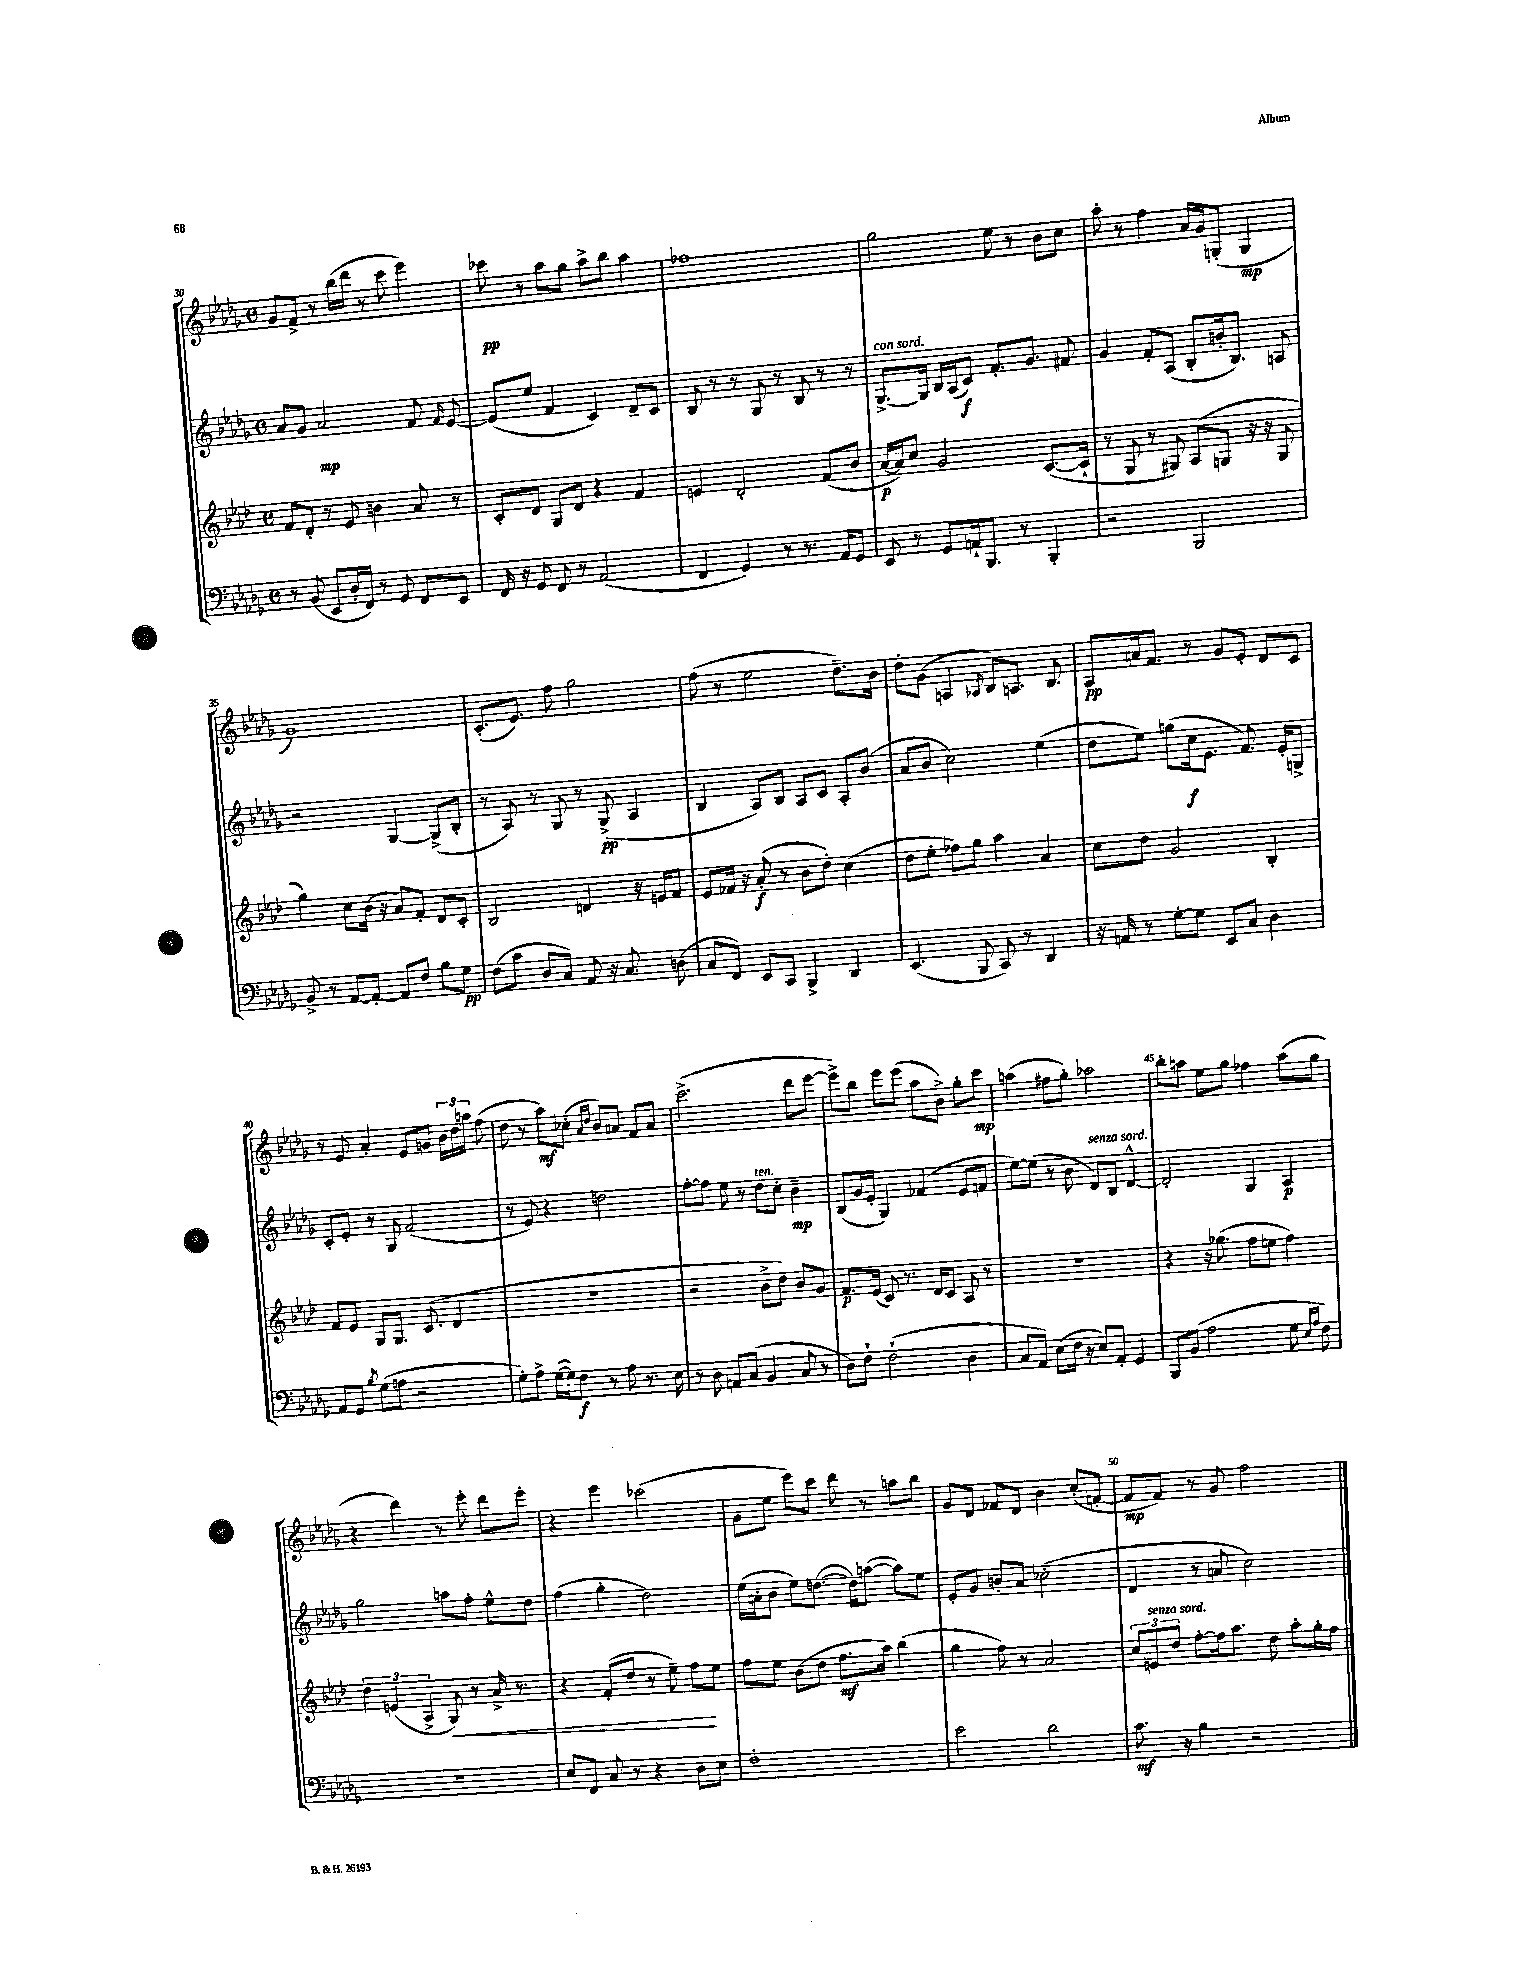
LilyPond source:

<<
\new StaffGroup <<
\new Staff = "s0" {
    \clef treble \key des \major \defaultTimeSignature \time 4/4
    \autoBeamOff ges'8[ f'8]-> r8 bes''16[( des'''16] r8 c'''8 ees'''4) |
    ces'''8\pp r8 aes''8[ ges''8] aes''8[-> bes''8] aes''4 |
    fes''1 |
    ges''2 ees''8 r8 bes'8[ c''8] |
    aes''8-. r8 f''4 aes'16[ ges'16 g8]-.( g4\mp |
    ges'1) |
    c'8.[-.( ees'8.]) f''8 ges''2 |
    f''8( r8 ees''2 des''8.[--) bes'16] |
    des''8[-. ges'8]( a4 \acciaccatura { aes8 } bes8[) a8.] bes8. |
    aes8[\pp a'16 f'8.] r8 ges'8[ ees'8]-. des'8[ c'8] |
    r8 ees'8 aes'4-. ees'8[ g'8] \tuplet 3/2 { bes'16[ des''16 a''16] } f''8( |
    des''8 r8 aes''8[\mf) ces''8]-.( \grace { aes'16[ des''16] } bes'8[) a'8] f'8[ a'8] |
    c'''2.->( des'''8[ ees'''8]~ |
    ees'''8[->) bes''8] ees'''8[ ees'''8]( aes''8[ bes'8]->) ges''8[-. c'''8]\mp |
    a''4( fis''8[ ges''8]-.) aes''2 |
    bes''8[-. a''8] ees''8[ ges''8] fes''4 a''8[( ges''8] |
    r4 des'''4) r8 ees'''8-. des'''8[ ees'''8]-. |
    r4 ees'''4 ces'''2( |
    ges'8[ ees''8] ees'''8[) c'''8] des'''8 r8 a''8[ bes''8] |
    ges'8[ des'8] fes'8[ des'8] bes'4 c''8[-.( f'8]~-. |
    f'8[\mp f'8]) r8 ges'8 f''2 \bar "|." |
}
\new Staff = "s1" {
    \clef treble \key des \major \defaultTimeSignature \time 4/4
    \autoBeamOff aes'8[ ges'8] aes'2\mp f'8 \grace { f'16 } ees'8~ |
    ees'8[( ees''8] f'4 c'4) des'8[-- c'8] |
    bes8 r8 r8 ges8 r8 bes8 r8 r8 |
    ges8.[~->^\markup { \italic "con sord." } ges16] bes16[ aes16( c'8]\f) f'8.[-. ges'8.] fis'8 |
    ges'4 f'8[-. aes8]( bes8[-. b'16-. bes8.]) a8 |
    r2 ges4~ ges8[->( bes8]-. |
    r8 aes8) r8 ges8 r8 ges8->\pp( aes4 |
    bes4 aes8[) bes8] aes8[ c'8] aes8[-. bes'8]( |
    aes'8[ bes'8] c''2) ees''4( |
    des''8[ ees''8]) g''8[( c''16\f ees'8.] f'8.) ees'16[-. g8]-> |
    c'8[-. ees'8]-. r8 ges8 f'2( |
    r8 ees'8) r4 d''2 |
    f''8[~-. f''8] ees''8 r8 des''8[^\markup { \italic "ten." } c''8]-. bes'4--\mp |
    bes8[( ges'16 ees'16]-. ges4) fes'4( ees'8[ f'8] |
    ees''8[~) ees''8]( r8 bes'8 des'8[^\markup { \italic "senza sord." }) bes8] des'4~-^ |
    des'2-. ges4 aes4\p |
    ges''2 a''8[ f''8]-. ees''8[-^ des''8] |
    f''4( ges''4-. des''2) |
    ees''16[( a'16-. bes'8] ees''8[) d''8.]~( d''16[) a''8]~( a''8[) ees''8] |
    ees'8[-. ges'8] b'8[-. aes'8] ces''2-.( |
    des'4 r8 a'8 c''2) \bar "|." |
}
\new Staff = "s2" {
    \clef treble \key aes \major \defaultTimeSignature \time 4/4
    \autoBeamOff f'8[ des'8]-. r8 ees'8 b'4 aes'8 r8 |
    c'8[-. des'8] g8[ des'8] r4 f'4 |
    e'4 des'2-. f'8[( bes'8] |
    aes'16[~\p aes'16) c''8] g'2 c'8.[~( c'16]-! |
    r8 g8 r8 gis8) aes8[( g8] r16 r16 g8 |
    g''4) c''8[ bes'16]( r16 aes'8[) f'8]-. des'8[ c'8]-. |
    bes2 d'4 r16 e'16[ f'8] |
    ees'8[ fes'16] r16 aes'8-.\f( r8 bes'8[ des''8]-.) c''4( |
    des''8[ ees''8]-. fes''8[) g''8] aes''4 aes'4 |
    c''8[ des''8] g'2 bes4-. |
    f'8[ ees'8] g8[ g8.] c'8.( des'4 |
    R1 |
    r2 bes'8[-> des''8]) bes'8[ g'8] |
    f'8.[\p ees'16]( c'8) r8. des'16[ c'8] aes8 r8 |
    r1 |
    r4 r16 ges''8.( f''8[ e''8] f''4) |
    \tuplet 3/2 { des''4 e'4( aes4-> } g8\<) r8 aes'16-> r8. |
    r4 f'8[-.( des''8] r8 ees''8--) f''8[\! ees''8] |
    f''8[ ees''8] bes'8[( des''8] f''8.[\mf aes''16]) bes''4( |
    g''4 f''8) r8 aes'2 |
    \tuplet 3/2 { c''8[ e'8^\markup { \italic "senza sord." } des''8] } f''8[~-. f''16 aes''8.] des''8 aes''8[-. g''16-. f''16] \bar "|." |
}
\new Staff = "s3" {
    \clef bass \key des \major \defaultTimeSignature \time 4/4
    \autoBeamOff r8 bes,8( ees,8[ des16-. f,16]) r8 ges,8 f,8[ ees,8] |
    f,16 r16 ges,8 f,8 r8 aes,2( |
    f,4 ges,4) r8 r8. aes,16[ ges,8] |
    ees,8 r8 ges,8[ a,16-! bes,,8.] r8 bes,,4-. |
    r2 bes,,2 |
    bes,8-> r8 aes,8[~ aes,8]~-. aes,8[ f8] bes8[ ges8]\pp |
    f8[( c'8] des8[ c8]) aes,8 r16 c8. d8( |
    c8[ f,8]) ees,8[ c,8] bes,,4-> des,4 |
    ees,4.( bes,,8 c,8) r8 des,4 |
    r16 a,16 r8 ges8[~-. ges8] ees,8[ c8] des4 |
    aes,8[ ges,8] \acciaccatura { bes8 } ges8[( a8] r2 |
    ges8[-.) aes8]-> ges16[~( ges16) f8]\f r8 aes8 r8. ees16 |
    r8 des8 a,8[ c8]( bes,4 c8 r8 |
    des8[) f8]-! f2-!( des4 |
    c8[ aes,8]) ees8[( f16] r16 ees8[) aes,8]-. ges,4 |
    bes,,8[ bes,8]( aes2 ges8 \grace { ees16[ aes16] } f8) |
    R1 |
    ees8[ f,8] c8 r8 r4 des8[ ees8] |
    f1-. |
    ees'2 des'2 |
    c'8.\mf r16 bes4 r2 \bar "|." |
}
>>
>>
\layout { \context { \Score currentBarNumber = #30 \override BarNumber.break-visibility = ##(#f #t #t) barNumberVisibility = #(every-nth-bar-number-visible 5) } }
